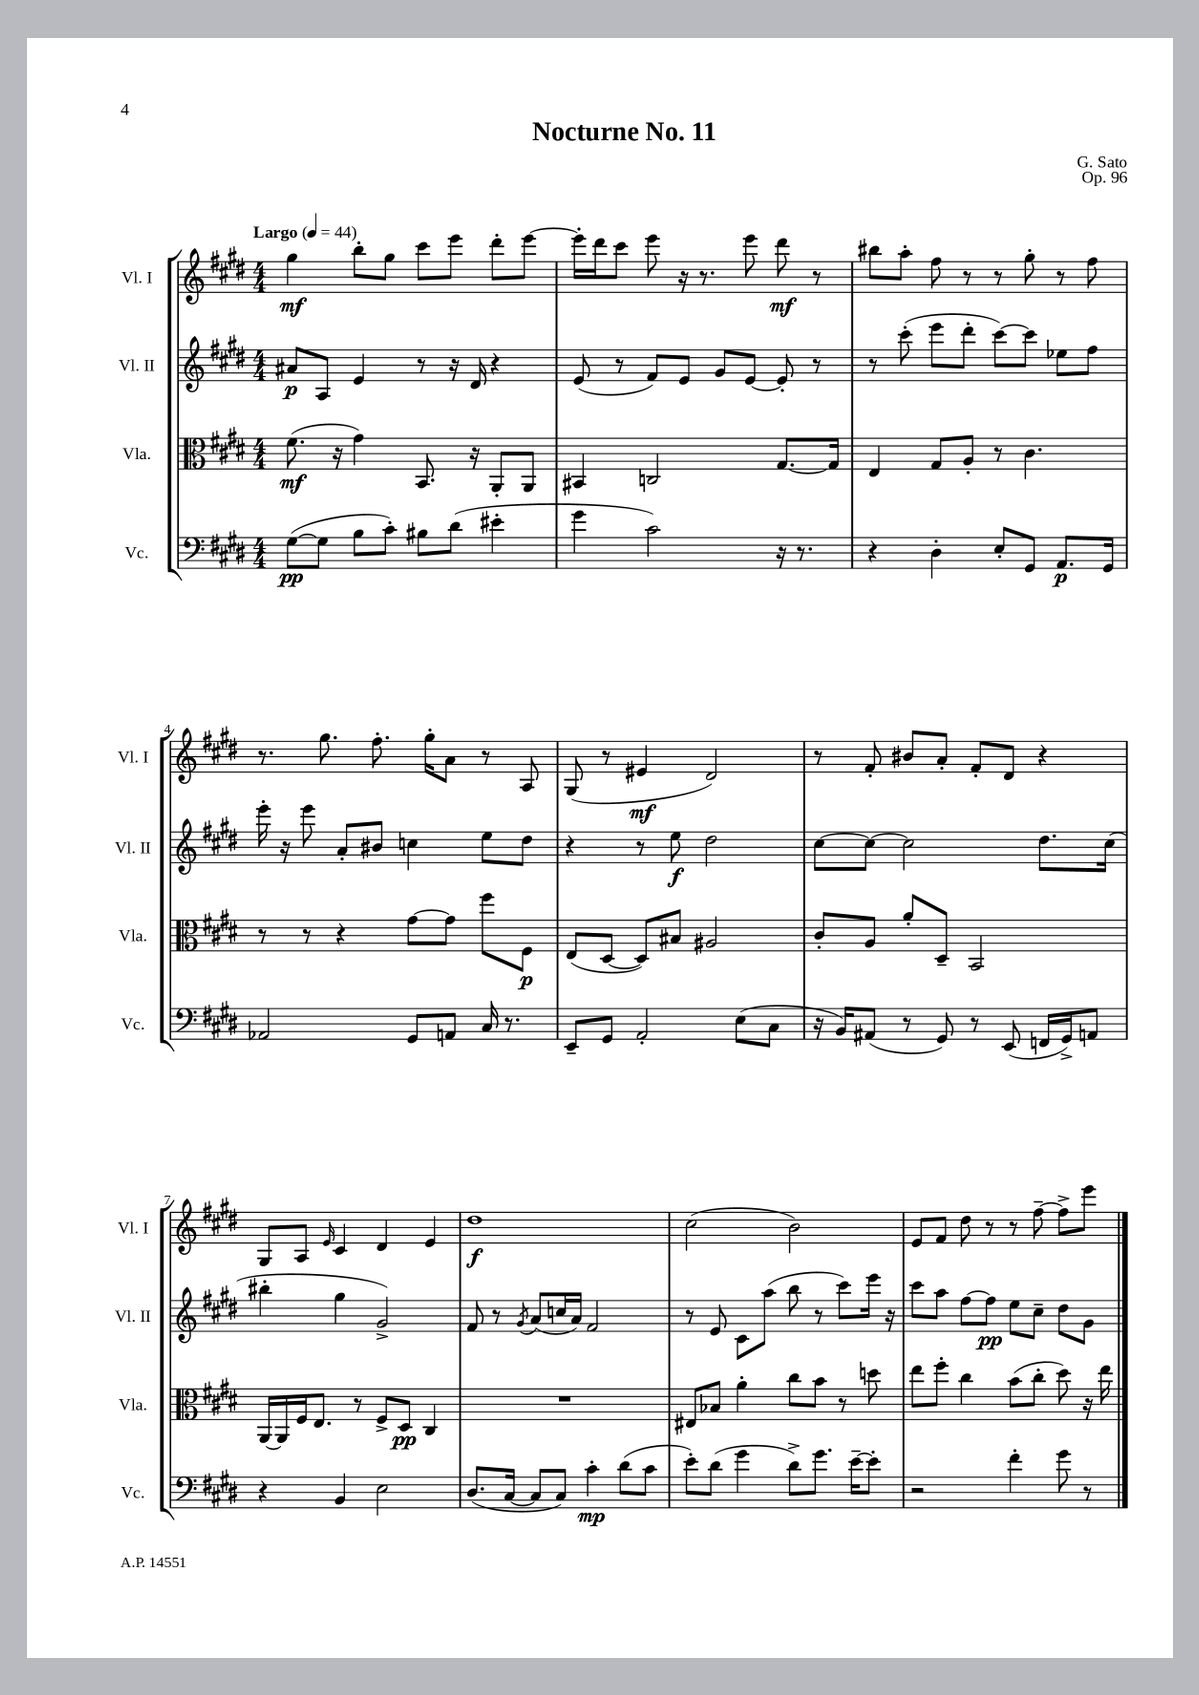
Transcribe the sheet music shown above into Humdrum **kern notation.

**kern	**dynam	**kern	**dynam	**kern	**dynam	**kern	**dynam
*part4	*part4	*part3	*part3	*part2	*part2	*part1	*part1
*staff4	*staff4	*staff3	*staff3	*staff2	*staff2	*staff1	*staff1
*I"Vc.	*	*I"Vla.	*	*I"Vl. II	*	*I"Vl. I	*
*I'Vc.	*	*I'Vla.	*	*I'Vl. II	*	*I'Vl. I	*
*clefF4	*	*clefC3	*	*clefG2	*	*clefG2	*
*k[f#c#g#d#]	*	*k[f#c#g#d#]	*	*k[f#c#g#d#]	*	*k[f#c#g#d#]	*
*M4/4	*	*M4/4	*	*M4/4	*	*M4/4	*
*MM44	*	*MM44	*	*MM44	*	*MM44	*
=1	=1	=1	=1	=1	=1	=1	=1
!	!	!	!	!	!	!LO:TX:a:B:t=Largo	!
([8G#\L	pp	(8.f#\	mf	8a#X/L	p	4gg#\	mf
8G#\J]	.	.	.	8A/J	.	.	.
.	.	16r	.	.	.	.	.
8B\L	.	4g#\)	.	4e/	.	8bb'\L	.
8c#'\J)	.	.	.	.	.	8gg#\J	.
8B#X\L	.	8.BB/	.	8r	.	8ccc#\L	.
(8d#\J	.	.	.	16r	.	8eee\J	.
.	.	16r	.	16d#/	.	.	.
4e#X'\	.	8AA'/L	.	4r	.	8ddd#'\L	.
.	.	8AA/J	.	.	.	[8eee\J	.
=2	=2	=2	=2	=2	=2	=2	=2
4g#\	.	4BB#X/	.	(8e/	.	16eee'\LL]	.
.	.	.	.	.	.	16ddd#\J	.
.	.	.	.	8r	.	8ccc#\J	.
2c#\)	.	2Cn/	.	8f#/L)	.	8eee\	.
.	.	.	.	8e/J	.	16r	.
.	.	.	.	.	.	8.r	.
.	.	.	.	8g#/L	.	.	.
.	.	.	.	[8e/J	.	8eee\	.
16r	.	[8.G#/L	.	8e'/]	.	8ddd#\	mf
8.r	.	.	.	.	.	.	.
.	.	.	.	8r	.	8r	.
.	.	16G#/Jk]	.	.	.	.	.
=3	=3	=3	=3	=3	=3	=3	=3
4r	.	4E/	.	8r	.	8bb#X\L	.
.	.	.	.	(8ccc#'\	.	8aa'\J	.
4D#'\	.	8G#/L	.	8eee\L	.	8ff#\	.
.	.	8A'/J	.	8ddd#'\J	.	8r	.
8E'/L	.	8r	.	[8ccc#\L)	.	8r	.
8GG#/J	.	4.c#\	.	8ccc#\J]	.	8gg#'\	.
8.AA/L	p	.	.	8ee-X\L	.	8r	.
.	.	.	.	8ff#\J	.	8ff#\	.
16GG#/Jk	.	.	.	.	.	.	.
!!LO:LB:g=z
=4	=4	=4	=4	=4	=4	=4	=4
2AA-X/	.	8r	.	16eee'\	.	8.r	.
.	.	.	.	16r	.	.	.
.	.	8r	.	8eee\	.	.	.
.	.	.	.	.	.	8.gg#\	.
.	.	4r	.	8a'/L	.	.	.
.	.	.	.	8b#X/J	.	8.ff#'\	.
8GG#/L	.	[8g#\L	.	4ccn\	.	.	.
.	.	.	.	.	.	16gg#'\KL	.
8AAn/J	.	8g#\J]	.	.	.	8a\J	.
16C#/	.	8ff#\L	.	8ee\L	.	8r	.
8.r	.	.	.	.	.	.	.
.	.	8F#\J	p	8dd#\J	.	8A/	.
=5	=5	=5	=5	=5	=5	=5	=5
8EE~/L	.	(8E/L	.	4r	.	(8G#/	.
8GG#/J	.	[8D#/J	.	.	.	8r	.
2AA'/	.	8D#/L])	.	8r	.	4e#X/	mf
.	.	8B#X/J	.	8ee\	f	.	.
.	.	2A#X/	.	2dd#\	.	2d#/)	.
(8E\L	.	.	.	.	.	.	.
8C#\J	.	.	.	.	.	.	.
=6	=6	=6	=6	=6	=6	=6	=6
16r	.	8c#'/L	.	[8cc#\L	.	8r	.
16BB/KL)	.	.	.	.	.	.	.
(8AA#X/J	.	8A/J	.	8cc#\J_	.	8f#'/	.
8r	.	8a'/L	.	2cc#\]	.	8b#X/L	.
8GG#/)	.	8D#~/J	.	.	.	8a'/J	.
8r	.	2BB/	.	.	.	8f#'/L	.
(8EE/	.	.	.	.	.	8d#/J	.
16FFn/LL	.	.	.	8.dd#\L	.	4r	.
16GG#^/J)	.	.	.	.	.	.	.
8AAn/J	.	.	.	.	.	.	.
.	.	.	.	(16cc#\Jk	.	.	.
!!LO:LB:g=z
=7	=7	=7	=7	=7	=7	=7	=7
4r	.	[16AA/LL	.	4bb#X'\	.	8G#/L	.
.	.	16AA/]	.	.	.	.	.
.	.	16F#/J	.	.	.	8A/J	.
.	.	8.E/J	.	.	.	.	.
.	.	.	.	.	.	16qqe/	.
4BB/	.	.	.	4gg#\	.	4c#/	.
.	.	8r	.	.	.	.	.
2E\	.	8F#^/L	.	2g#^/)	.	4d#/	.
.	.	8D#/J	pp	.	.	.	.
.	.	4C#/	.	.	.	4e/	.
=8	=8	=8	=8	=8	=8	=8	=8
(8.D#/L	.	1r	.	8f#/	.	1dd#	f
.	.	.	.	8r	.	.	.
[16C#/Jk	.	.	.	.	.	.	.
.	.	.	.	8qg#/	.	.	.
8C#/L]	.	.	.	(8a/L	.	.	.
8C#/J)	.	.	.	16ccn/L	.	.	.
.	.	.	.	16a/JJ)	.	.	.
4c#'\	mp	.	.	2f#/	.	.	.
(8d#\L	.	.	.	.	.	.	.
8c#\J	.	.	.	.	.	.	.
=9	=9	=9	=9	=9	=9	=9	=9
8e'\L)	.	8E#X/L	.	8r	.	(2cc#\	.
(8d#\J	.	8B-X/J	.	8e/	.	.	.
4g#\	.	4a'\	.	8c#\L	.	.	.
.	.	.	.	(8aa\J	.	.	.
8d#^\L)	.	8cc#\L	.	8bb\	.	2b\)	.
8.g#\J	.	8b\J	.	8r	.	.	.
.	.	8r	.	8ccc#\L)	.	.	.
[16e~\KL	.	.	.	.	.	.	.
8e'\J]	.	8ddn\	.	16eee\Jk	.	.	.
.	.	.	.	16r	.	.	.
=10	=10	=10	=10	=10	=10	=10	=10
2r	.	8ee\L	.	8ccc#\L	.	8e/L	.
.	.	8ff#'\J	.	8aa\J	.	8f#/J	.
.	.	4cc#\	.	[8ff#\L	.	8dd#\	.
.	.	.	.	8ff#\J]	pp	8r	.
4f#'\	.	(8b\L	.	8ee\L	.	8r	.
.	.	8cc#'\J	.	8cc#~\J	.	[8ff#~\	.
8g#\	.	8dd#\)	.	8dd#\L	.	8ff#^\L]	.
8r	.	16r	.	8g#\J	.	8eee\J	.
.	.	16ee\	.	.	.	.	.
==	==	==	==	==	==	==	==
*-	*-	*-	*-	*-	*-	*-	*-
